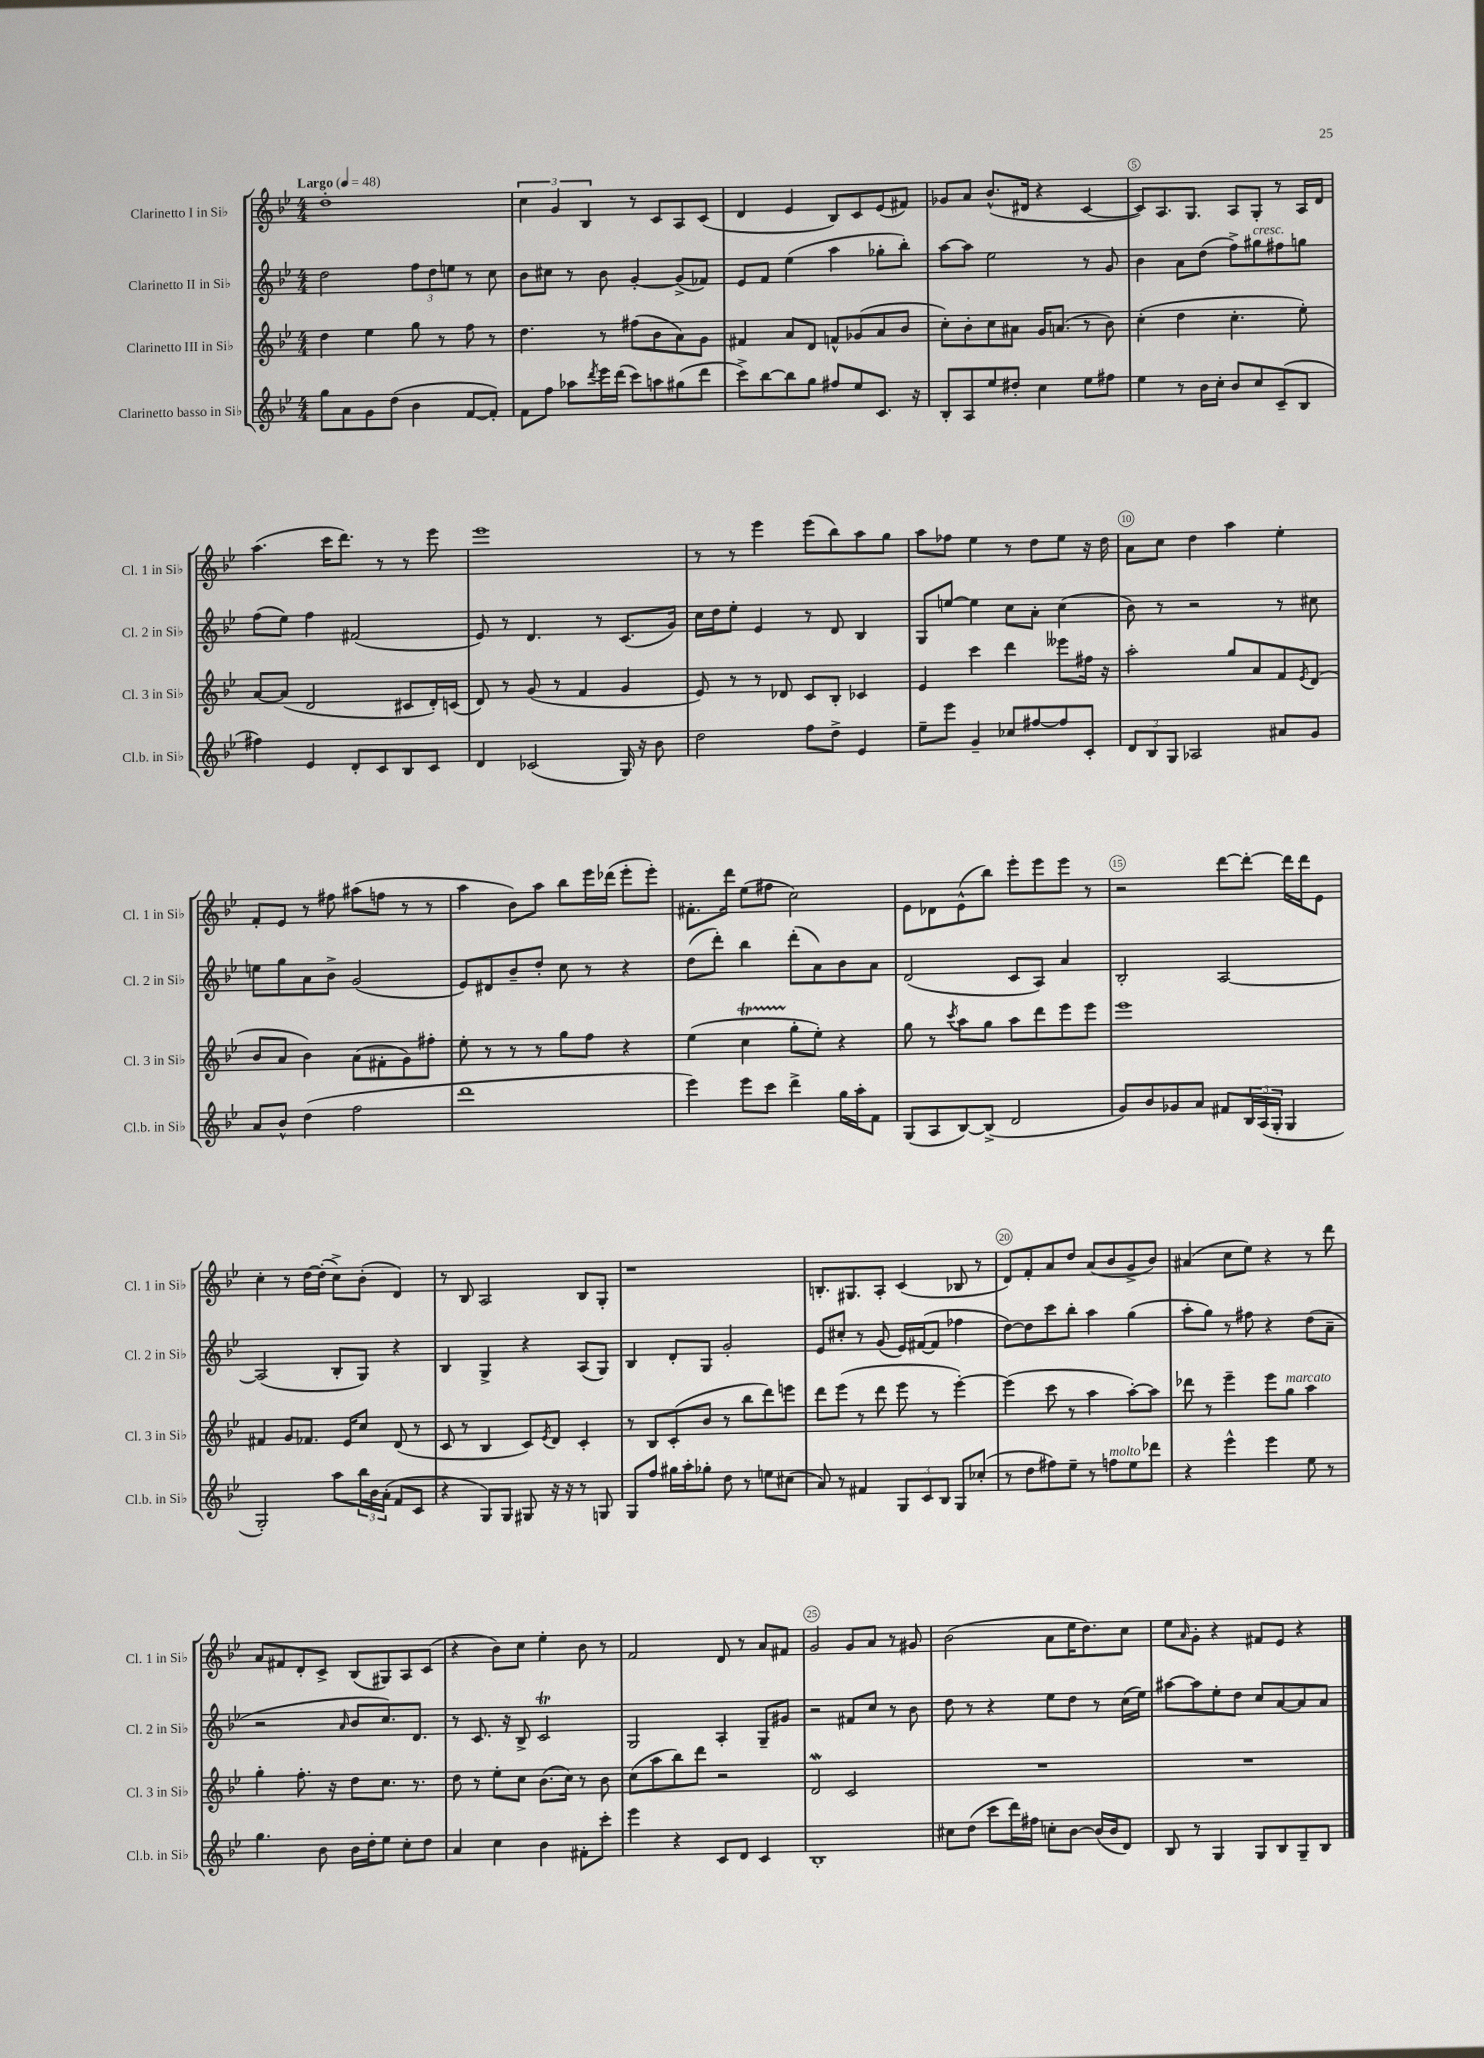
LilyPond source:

<<
\new StaffGroup <<
\new Staff = "s0" \with { instrumentName = "Clarinetto I in Sib" shortInstrumentName = "Cl. 1 in Sib" } {
    \clef treble \key bes \major \numericTimeSignature \time 4/4 \tempo "Largo" 4 = 48
    d''1-. |
    \tuplet 3/2 { c''4 g'4 bes4 } r8 c'8 a8 c'8( |
    d'4 ees'4 bes8) c'8 ees'8( fis'8) |
    ges'8 a'8 bes'8.-^( dis'16 r4 c'4~ |
    c'8) a8. g8. a8 g8-. r8 a16 d'16 |
    a''4.( c'''16 d'''8.) r8 r8 ees'''8 |
    ees'''1 |
    r8 r8 ees'''4 ees'''8( bes''8) a''8 g''8 |
    a''8 fes''8 ees''4 r8 d''8 ees''8 r16 d''16 |
    a'8 c''8 d''4 a''4 ees''4-. |
    f'8-. ees'8 r8 fis''8 ais''8( f''8 r8 r8 |
    a''4 bes'8) a''8 bes''8 ees'''16 des'''16( ees'''8-. ees'''8-.) |
    fis'8.-. d'''16 ees''8( fis''8 c''2) |
    ees'8 des'8 ees'8-^( bes''8) ees'''8-. ees'''8 ees'''8 r8 |
    r2 d'''8~ d'''8~-. d'''16 d'''16 ees'8 |
    c''4-. r8 d''16~ d''16-.( c''8->) bes'8-.( d'4) |
    r8 bes8 a2 bes8 g8-. |
    r1 |
    b8.-. gis8. a8-. c'4( bes8 r8 |
    d'8) f'8-. a'8 d''8 a'8( bes'8 g'8-> bes'8) |
    ais'4( c''8 ees''8) r4 r8 d'''8 |
    a'8 fis'8 d'8-. c'8-> bes8( gis8) a8 c'8( |
    r4 bes'8) c''8 ees''4-. bes'8 r8 |
    f'2 d'8 r8 a'8 fis'8 |
    g'2 g'8 a'8 r8 gis'8 |
    bes'2( a'8 ees''16 d''8.) c''8 |
    ees''8 \grace { a'16 } g'8-. r4 fis'8 ees'8 r4 \bar "|." |
}
\new Staff = "s1" \with { instrumentName = "Clarinetto II in Sib" shortInstrumentName = "Cl. 2 in Sib" } {
    \clef treble \key bes \major \numericTimeSignature \time 4/4
    d''2 \tuplet 3/2 { f''8 d''8 e''8 } r8 c''8 |
    bes'8 cis''8 r8 bes'8 g'4~-. g'8->( fes'8) |
    ees'8 f'8 ees''4( a''4 ges''8-. bes''8-.) |
    a''8~ a''8 ees''2 r8 g'8 |
    bes'4 a'8 d''8( f''8->) gis''8^\markup { \italic "cresc." } fis''8 g''8 |
    f''8( ees''8) f''4 fis'2( |
    ees'8) r8 d'4. r8 c'8.( g'16) |
    c''16 d''16 ees''8-. ees'4 r8 d'8 bes4 |
    g8 e''8~ e''4 c''8 a'8-. c''4( |
    bes'8) r8 r2 r8 cis''8 |
    e''8 g''8 a'8 bes'8-> g'2( |
    ees'8) dis'8 bes'8-- d''8-. c''8 r8 r4 |
    d''8( d'''8-.) bes''4 d'''8-.( a'8) bes'8 a'8 |
    d'2( c'8 a8) a'4 |
    bes2-. a2~ |
    a2( bes8-. g8) r4 |
    bes4 g4-> r4 a8( g8) |
    bes4 d'8-. g8 g'2-. |
    ees'8 cis''8-. r8 g'8( ees'16) fis'16~( fis'8 fes''4 |
    d''8~) d''8 c'''8 bes''8-. a''4 g''4( |
    a''8-. g''8) r8 fis''8 r4 d''8( a'8-- |
    r2 \grace { a'16 } bes'8 c''8.) d'8. |
    r8 c'8. r16 bes8-> c'2\trill |
    g2 a4-. g8-- gis'8 |
    r2 fis'8 c''8 r8 bes'8 |
    d''8 r8 r4 ees''8 d''8 r8 c''16( ees''16) |
    ais''8~ ais''8 ees''8-. d''8 c''8 a'8~ a'8 a'8 \bar "|." |
}
\new Staff = "s2" \with { instrumentName = "Clarinetto III in Sib" shortInstrumentName = "Cl. 3 in Sib" } {
    \clef treble \key bes \major \numericTimeSignature \time 4/4
    d''4 ees''4 g''8 r8 f''8 r8 |
    d''4. r8 fis''8( bes'8 a'8) g'8 |
    fis'4 a'8 d'8 f'8-^ ges'8( a'8 bes'8 |
    c''8-.) bes'8-. c''8 ais'8 g'16 a'8.( r8 bes'8) |
    c''4-.( d''4 c''4.-. ees''8-.) |
    a'8~ a'8( d'2 cis'8 d'16-.) c'16( |
    d'8) r8 g'8( r8 f'4 g'4 |
    ees'8) r8 r8 des'8 c'8 bes8-. ces'4 |
    ees'4 c'''4 d'''4 eeses'''8 fis''16 r16 |
    a''2-. g''8 a'8 f'8 \acciaccatura { ees'8 } d'8( |
    bes'8 a'8 bes'4) a'8( fis'8-. g'8) fis''8-. |
    ees''8-. r8 r8 r8 g''8 f''8 r4 |
    ees''4( c''4\startTrillSpan g''8-.\stopTrillSpan ees''8-.) r4 |
    g''8 r8 \acciaccatura { c'''8 } a''8 g''8 a''8 d'''8 ees'''8 ees'''8 |
    ees'''1 |
    fis'4 g'8 fes'8. ees'16 c''8 d'8( r8 |
    c'8 r8 bes4 c'8) \acciaccatura { ees'8 } d'8 c'4-. |
    r8 bes8 c'8-.( bes'8 r8 bes''8 d'''8) e'''8 |
    d'''8 ees'''8( r8 d'''8 ees'''8 r8 ees'''4~-.) |
    ees'''4( c'''8 r8 a''4 a''8~-.) a''8 |
    des'''8 r8 ees'''4-- ees'''8 g''8^\markup { \italic "marcato" } a''4 |
    g''4-. f''8.-. r16 d''8 c''8. r8. |
    d''8 r8 ees''8-. c''8 bes'8.( c''16) r8 bes'8 |
    c''8( a''8 bes''8) d'''8 r2 |
    d'2\mordent c'2 |
    R1 |
    R1 \bar "|." |
}
\new Staff = "s3" \with { instrumentName = "Clarinetto basso in Sib" shortInstrumentName = "Cl.b. in Sib" } {
    \clef treble \key bes \major \numericTimeSignature \time 4/4
    g''8 a'8 g'8 d''8( bes'4 f'8~ f'8-.) |
    f'8 f''8 aes''8 \acciaccatura { d'''8 } ees'''16 d'''16( c'''8) a''8 gis''8( d'''8 |
    c'''8->) bes''8~ bes''8 g''8 fis''8 ees''8 c'8. r16 |
    bes8-. a8 ees''8 dis''8-. c''4 ees''8 fis''8 |
    ees''4 r8 bes'16 c''16-. bes'8 c''8 c'8--( bes8 |
    fis''4) ees'4 d'8-. c'8 bes8 c'8 |
    d'4 ces'2( g16) r16 bes'8 |
    d''2 f''8 d''8-> ees'4 |
    ees''8-- ees'''8 g'4-- ces''8 fis''8~ fis''8 c'8-. |
    \tuplet 3/2 { d'8 bes8 g8 } aes2 ais'8 g'8 |
    a'8 bes'8-^ d''4( f''2 |
    d'''1 |
    ees'''4) ees'''8 c'''8 d'''4-> g''16 a''16-. f'8 |
    g8( a8 bes8~) bes8->( d'2 |
    g'8) bes'8 ges'8 a'8 fis'8 \tuplet 3/2 { bes16 a16( g16-. } g4 |
    g2-.) a''8 \tuplet 3/2 { bes''16 bes'16 a'16-.( } f'8 c'8 |
    r4 g8) g8 gis8 r16 r16 r8 g8 |
    g8 f''8 gis''16 a''16-. ges''8-. d''8 r8 e''8 cis''8( |
    a'8) r8 fis'4 \tuplet 3/2 { g8 c'8 bes8 } g8 ces''8-.( |
    r8 d''8 fis''8) ees''8-- r8 f''8^\markup { \italic "molto" } ees''8 des'''8 |
    r4 ees'''4-^ ees'''4 ees''8 r8 |
    g''4. bes'8 bes'16 d''16-. ees''8 c''8-. d''8 |
    a'4 c''4 bes'4 fis'8-. c'''8-. |
    ees'''4 r4 c'8 d'8 c'4 |
    bes1-. |
    cis''8 d''8( c'''8 d'''16) fis''16 c''8-. bes'8~ bes'16( bes'16 d'8) |
    bes8 r8 g4 g8 bes8 g8-- bes8 \bar "|." |
}
>>
>>
\layout { \context { \Score \override BarNumber.break-visibility = ##(#f #t #t) barNumberVisibility = #(every-nth-bar-number-visible 5) \override BarNumber.stencil = #(make-stencil-circler 0.1 0.3 ly:text-interface::print) } }
